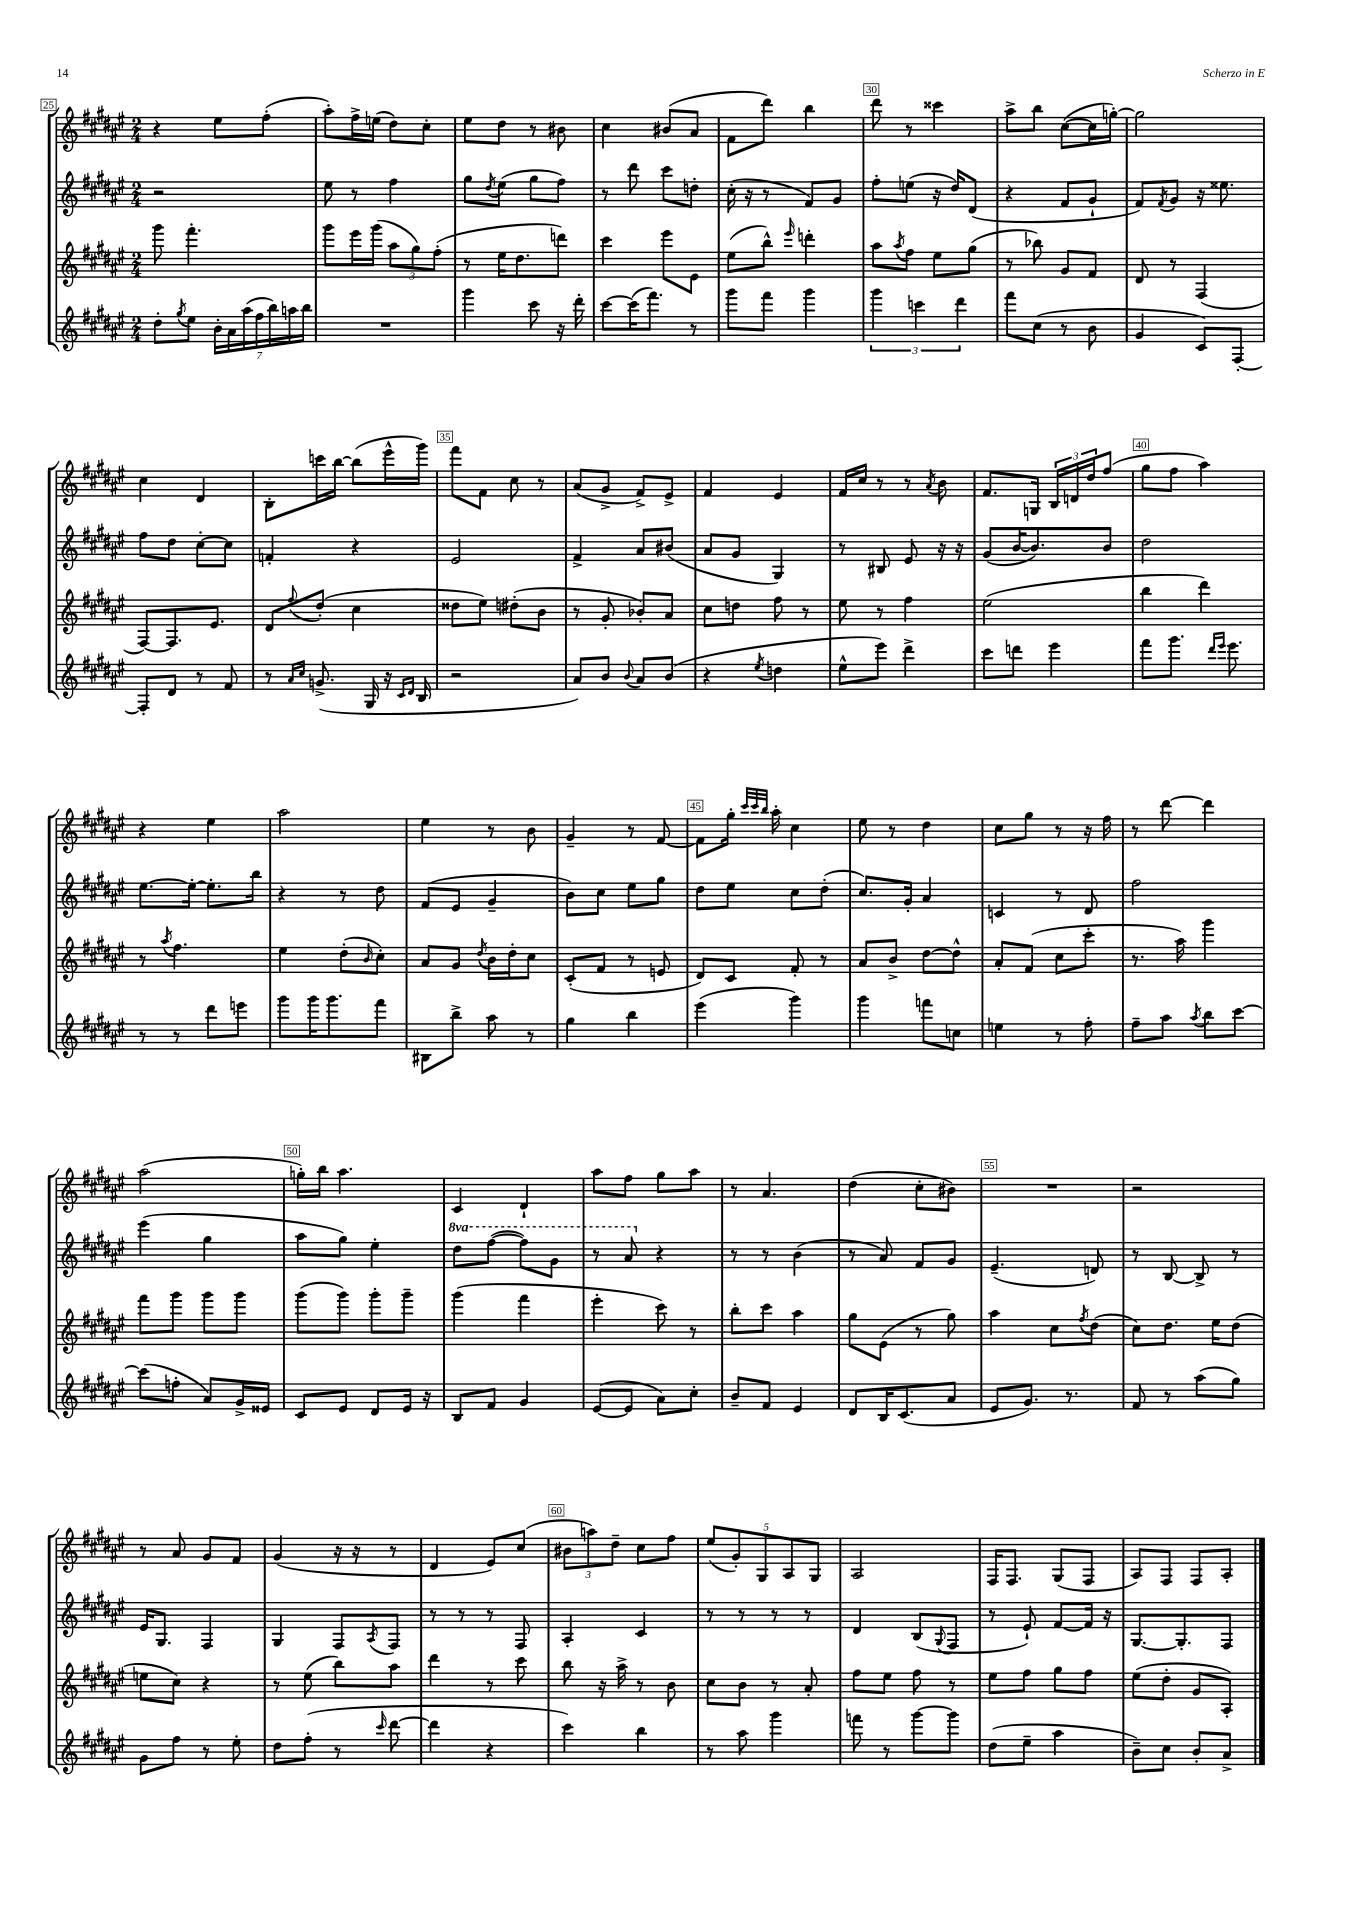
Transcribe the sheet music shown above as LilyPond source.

<<
\new StaffGroup <<
\new Staff = "s0" {
    \clef treble \key fis \major \numericTimeSignature \time 2/4
    r4 eis''8 fis''8-.( |
    ais''8-.) fis''16-> e''16( dis''8) cis''8-. |
    eis''8 dis''8 r8 bis'8 |
    cis''4 bis'8( ais'8 |
    fis'8 dis'''8) b''4 |
    dis'''8 r8 cisis'''4 |
    ais''8-> b''8 cis''8~( cis''16 g''16~-.) |
    g''2 |
    cis''4 dis'4 |
    b8-. c'''16 b''16~ b''8( eis'''16-^ gis'''16) |
    fis'''8 fis'8 cis''8 r8 |
    ais'8( gis'8-> fis'8->) eis'8-> |
    fis'4 eis'4 |
    fis'16 cis''16 r8 r8 \acciaccatura { ais'8 } b'8 |
    fis'8. g16 \tuplet 3/2 { b16 d'16 dis''16 } fis''8( |
    gis''8 fis''8 ais''4) |
    r4 eis''4 |
    ais''2 |
    eis''4 r8 b'8 |
    gis'4-- r8 fis'8~ |
    fis'8 gis''16-. \grace { cis'''32 cis'''32 b''32 } ais''16-. cis''4 |
    eis''8 r8 dis''4 |
    cis''8 gis''8 r8 r16 fis''16 |
    r8 dis'''8~ dis'''4 |
    ais''2( |
    g''16-.) b''16 ais''4. |
    cis'4 dis'4-! |
    ais''8 fis''8 gis''8 ais''8 |
    r8 ais'4. |
    dis''4( cis''8-. bis'8) |
    R2 |
    r2 |
    r8 ais'8 gis'8 fis'8 |
    gis'4( r16 r16 r8 |
    dis'4 eis'8) cis''8( |
    \tuplet 3/2 { bis'8 a''8) dis''8-- } cis''8 fis''8 |
    \tuplet 5/4 { eis''8( gis'8-.) gis8 ais8 gis8 } |
    ais2 |
    fis16 fis8. gis8( fis8 |
    ais8) fis8 fis8 ais8-. \bar "|." |
}
\new Staff = "s1" {
    \clef treble \key fis \major \numericTimeSignature \time 2/4 \set Staff.ottavationMarkups = #ottavation-simple-ordinals
    r2 |
    eis''8 r8 fis''4 |
    gis''8 \acciaccatura { dis''8 } eis''8( gis''8 fis''8) |
    r8 dis'''8 cis'''8 d''8-. |
    cis''16-.( r16 r8 fis'8) gis'8 |
    fis''8-. e''8( r16 dis''16) dis'8( |
    r4 fis'8 gis'8-! |
    fis'8) \acciaccatura { fis'8 } gis'8 r16 eisis''8. |
    fis''8 dis''8 cis''8~-. cis''8 |
    f'4-. r4 |
    eis'2 |
    fis'4-> ais'8 bis'8( |
    ais'8 gis'8 gis4) |
    r8 bis8 eis'8 r16 r16 |
    gis'8( b'16~ b'8.) b'8 |
    dis''2 |
    eis''8.~ eis''16~-. eis''8.-. b''16 |
    r4 r8 dis''8 |
    fis'8( eis'8 gis'4-- |
    b'8) cis''8 eis''8 gis''8 |
    dis''8 eis''8 cis''8 dis''8-.( |
    cis''8.) gis'16-. ais'4 |
    c'4 r8 dis'8 |
    fis''2 |
    eis'''4( gis''4 |
    ais''8 gis''8) eis''4-. |
    \ottava #1 dis'''8 fis'''8~( fis'''8) gis''8 |
    r8 ais''8 \ottava #0 r4 |
    r8 r8 b'4( |
    r8 ais'8) fis'8 gis'8 |
    eis'4.--( d'8) |
    r8 b8~ b8-> r8 |
    eis'16 gis8. fis4 |
    gis4 fis8 \acciaccatura { ais8 } fis8 |
    r8 r8 r8 fis8 |
    ais4-. cis'4 |
    r8 r8 r8 r8 |
    dis'4 b8( \appoggiatura { gis8 } fis8 |
    r8 eis'8-!) fis'8~ fis'16 r16 |
    gis8.~ gis8.-. fis8 \bar "|." |
}
\new Staff = "s2" {
    \clef treble \key fis \major \numericTimeSignature \time 2/4
    gis'''8 fis'''4.-. |
    gis'''8 eis'''16 gis'''16( \tuplet 3/2 { ais''8 gis''8) fis''8-.( } |
    r8 eis''16 dis''8. d'''8) |
    cis'''4 eis'''8 eis'8 |
    eis''8( b''8-^) \grace { eis'''16 } d'''4-. |
    ais''8 \acciaccatura { ais''8 } fis''8 eis''8 gis''8( |
    r8 bes''8) gis'8 fis'8 |
    dis'8 r8 fis4( |
    fis8~) fis8. eis'8. |
    dis'8 \appoggiatura { fis''8 } dis''8-.( cis''4 |
    disis''8 eis''8) dis''8-.( b'8 |
    r8 gis'8-. bes'8-.) ais'8 |
    cis''8 d''8 fis''8 r8 |
    eis''8 r8 fis''4 |
    eis''2( |
    b''4 dis'''4) |
    r8 \acciaccatura { ais''8 } fis''4. |
    eis''4 dis''8-.( \grace { b'16 } cis''8-.) |
    ais'8 gis'8 \acciaccatura { dis''8 } b'16 dis''16-. cis''8 |
    cis'8-.( fis'8 r8 e'8 |
    dis'8) cis'8 fis'8-. r8 |
    ais'8 b'8-> dis''8~ dis''8-^ |
    ais'8-. fis'8( cis''8 cis'''8-. |
    r8. ais''16) gis'''4 |
    fis'''8 gis'''8 gis'''8 gis'''8 |
    gis'''8( gis'''8) gis'''8-. gis'''8-- |
    gis'''4( fis'''4 |
    eis'''4-. cis'''8) r8 |
    b''8-. cis'''8 ais''4 |
    gis''8 eis'8( r8 gis''8) |
    ais''4 cis''8 \acciaccatura { fis''8 } dis''8( |
    cis''8) dis''8. eis''16 dis''8( |
    e''8 cis''8) r4 |
    r8 eis''8( b''8) ais''8 |
    dis'''4 r8 cis'''8 |
    b''8 r16 ais''16-> r8 b'8 |
    cis''8 b'8 r8 ais'8-. |
    fis''8 eis''8 fis''8 r8 |
    eis''8 fis''8 gis''8 fis''8 |
    eis''8( dis''8-. gis'8 ais8-.) \bar "|." |
}
\new Staff = "s3" {
    \clef treble \key fis \major \numericTimeSignature \time 2/4
    dis''8-. \acciaccatura { gis''8 } eis''8 \tuplet 7/4 { b'16-. ais'16 ais''16( fis''16 b''16) a''16 b''16 } |
    R2 |
    gis'''4 cis'''8 r16 dis'''16-. |
    cis'''8~ cis'''16( fis'''8.) r8 |
    gis'''8 fis'''8 gis'''4 |
    \tuplet 3/2 { gis'''4 c'''4 dis'''4 } |
    fis'''8 cis''8( r8 b'8 |
    gis'4 cis'8) fis8~-. |
    fis8-. dis'8 r8 fis'8 |
    r8 \grace { ais'16 cis''16 } g'8.->( gis16 r16 \grace { cis'16 dis'16 } b16 |
    r2 |
    ais'8) b'8 \appoggiatura { b'8 } ais'8 b'8( |
    r4 \acciaccatura { eis''8 } d''4 |
    eis''8-^ eis'''8) dis'''4-> |
    cis'''8 d'''8 eis'''4 |
    fis'''8 gis'''8. \grace { dis'''16 eis'''16 } eis'''8. |
    r8 r8 dis'''8 e'''8 |
    gis'''8 gis'''16 gis'''8. fis'''8 |
    bis8 b''8-> ais''8 r8 |
    gis''4 b''4 |
    eis'''4( gis'''4) |
    gis'''4 f'''8 c''8 |
    e''4 r8 fis''8-. |
    fis''8-- ais''8 \acciaccatura { ais''8 } b''8 cis'''8~ |
    cis'''8( f''8-. ais'8) gis'16-> eisis'16 |
    cis'8 eis'8 dis'8 eis'16 r16 |
    b8 fis'8 gis'4 |
    eis'8~( eis'8 ais'8) cis''8-. |
    b'8-- fis'8 eis'4 |
    dis'8 b16 cis'8.( ais'8 |
    eis'8 gis'8.) r8. |
    fis'8 r8 ais''8( gis''8) |
    gis'8 fis''8 r8 eis''8-. |
    dis''8 fis''8-.( r8 \grace { cis'''16 } dis'''8~ |
    dis'''4 r4 |
    cis'''4) b''4 |
    r8 ais''8 gis'''4 |
    f'''8 r8 gis'''8~ gis'''8 |
    dis''8( eis''8-- ais''4 |
    b'8--) cis''8 b'8-. ais'8-> \bar "|." |
}
>>
>>
\layout { \context { \Score currentBarNumber = #25 \override BarNumber.break-visibility = ##(#f #t #t) barNumberVisibility = #(every-nth-bar-number-visible 5) \override BarNumber.stencil = #(make-stencil-boxer 0.1 0.3 ly:text-interface::print) } }
